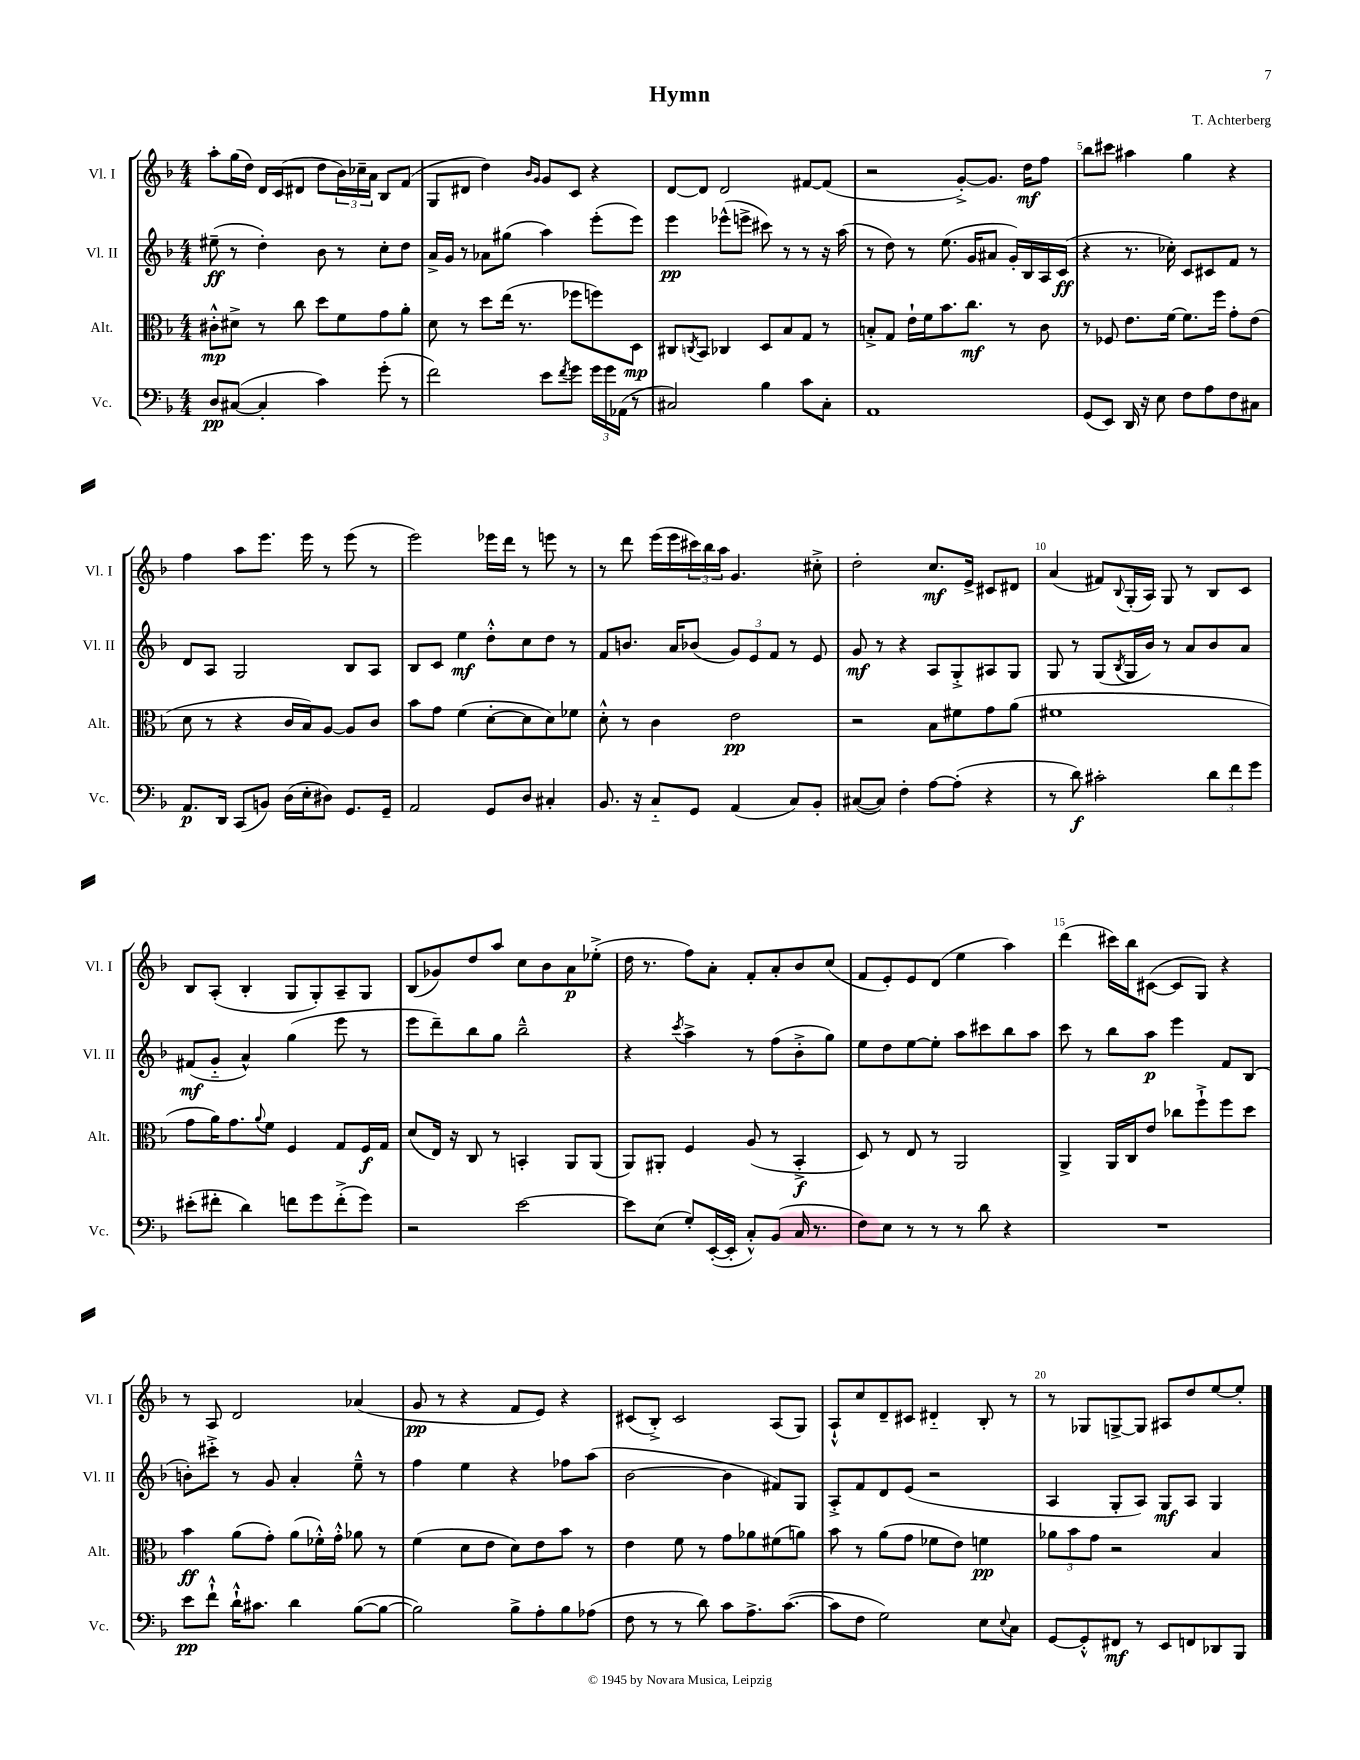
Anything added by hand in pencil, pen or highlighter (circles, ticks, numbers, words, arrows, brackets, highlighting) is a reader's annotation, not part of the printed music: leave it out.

**kern	**dynam	**kern	**dynam	**kern	**dynam	**kern	**dynam
*part4	*part4	*part3	*part3	*part2	*part2	*part1	*part1
*staff4	*staff4	*staff3	*staff3	*staff2	*staff2	*staff1	*staff1
*I"Vc.	*	*I"Alt.	*	*I"Vl. II	*	*I"Vl. I	*
*I'Vc.	*	*I'Alt.	*	*I'Vl. II	*	*I'Vl. I	*
*clefF4	*	*clefC3	*	*clefG2	*	*clefG2	*
*k[b-]	*	*k[b-]	*	*k[b-]	*	*k[b-]	*
*M4/4	*	*M4/4	*	*M4/4	*	*M4/4	*
=1	=1	=1	=1	=1	=1	=1	=1
8D/L	pp	8c#X'^^\L	mp	(8ee#X~\	ff	8aa'\L	.
([8C#X/J	.	8d#X^\J	.	8r	.	(16gg\L	.
.	.	.	.	.	.	16dd\JJ)	.
4C#'/]	.	8r	.	4dd'\)	.	16d/LL	.
.	.	.	.	.	.	(16c/J	.
.	.	8cc\	.	.	.	8d#X/J	.
4c\)	.	8dd\L	.	8b-\	.	8dd\L	.
.	.	8f\	.	8r	.	24b-\L)	.
.	.	.	.	.	.	24cc-X~\	.
.	.	.	.	.	.	24a\JJ	.
(8g'\	.	8g\	.	8cc'\L	.	8B-/L	.
8r	.	8a'\J	.	8dd\J	.	(8f/J	.
=2	=2	=2	=2	=2	=2	=2	=2
2f\)	.	8d\	.	16a^/LL	.	8G/L	.
.	.	.	.	16g/JJ	.	.	.
.	.	8r	.	8r	.	8d#X/J	.
.	.	8dd\L	.	8a-X\L	.	4dd\)	.
.	.	(16ee\Jk	.	(8gg#X\J	.	.	.
.	.	8.r	.	.	.	.	.
.	.	.	.	.	.	16qqb-/LL	.
.	.	.	.	.	.	16qqg/JJ	.
8e\L	.	.	.	4aa\)	.	8g/L	.
8qf/	.	.	.	.	.	.	.
8g\J	.	8ff-X\L	.	.	.	8c/J	.
24g\LL	.	8ffn\)	.	(8eee'\L	.	4r	.
24g\	.	.	.	.	.	.	.
(24AA-X\JJ	.	.	.	.	.	.	.
8r	.	8D\J	mp	8eee\J)	.	.	.
=3	=3	=3	=3	=3	=3	=3	=3
2C#X/)	.	8C#X/L	.	4eee\	pp	[8d/L	.
.	.	8qCn/	.	.	.	.	.
.	.	8BB-/J	.	.	.	8d/J]	.
.	.	4C-X/	.	(8eee-X^^\L	.	2d/	.
.	.	.	.	8eeen^\J	.	.	.
4B-\	.	8D/L	.	8ccc#X\)	.	.	.
.	.	8B-/	.	8r	.	.	.
8c\L	.	8G/J	.	8r	.	[8f#X/L	.
8C#'\J	.	8r	.	16r	.	(8f#/J]	.
.	.	.	.	(16aa\	.	.	.
=4	=4	=4	=4	=4	=4	=4	=4
1AA	.	8Bn'^/L	.	8r	.	2r	.
.	.	8G/J	.	8dd\)	.	.	.
.	.	16e`\LL	.	8r	.	.	.
.	.	16f\J	.	.	.	.	.
.	.	8.b-\	.	(8.ee\	.	.	.
.	.	.	.	.	.	[8g'^/L)	.
.	.	8.cc\J	mf	16g/KL	.	.	.
.	.	.	.	8a#X/J	.	8.g/J]	.
.	.	8r	.	16g'/LL)	.	.	.
.	.	.	.	16B-/	.	16dd\KL	mf
.	.	8c\	.	16A/	.	8ff\J	.
.	.	.	.	(16c/JJ	ff	.	.
=5	=5	=5	=5	=5	=5	=5	=5
(8GG/L	.	8r	.	4r	.	8bb-\L	.
8EE/J)	.	8F-X/	.	.	.	8ccc#X\J	.
16DD/	.	8.e\L	.	8.r	.	4aa#X\	.
16r	.	.	.	.	.	.	.
8E\	.	.	.	.	.	.	.
.	.	[16f\Jk	.	16cc-X'\)	.	.	.
8F\L	.	8.f\L]	.	8c/L	.	4gg\	.
8A\	.	.	.	8c#X/	.	.	.
.	.	16ff\Jk	.	.	.	.	.
8F\	.	8g'\L	.	8f/J	.	4r	.
8C#X\J	.	(8e\J	.	8r	.	.	.
!!LO:LB:g=z
=6	=6	=6	=6	=6	=6	=6	=6
8.AA/L	p	8d\	.	8d/L	.	4ff\	.
.	.	8r	.	8A/J	.	.	.
16DD/Jk	.	.	.	.	.	.	.
(8CC/L	.	4r	.	2G/	.	8aa\L	.
8BBn/J)	.	.	.	.	.	8.eee\J	.
(16D\LL	.	16c/LL	.	.	.	.	.
16E'\J	.	16B-/J)	.	.	.	16eee\	.
8D#X\J)	.	[8A/J	.	.	.	8r	.
8.GG/L	.	8A/L]	.	8B-/L	.	(8eee\	.
.	.	8c/J	.	8A/J	.	8r	.
16GG~/Jk	.	.	.	.	.	.	.
=7	=7	=7	=7	=7	=7	=7	=7
2AA/	.	8b-\L	.	8B-/L	.	2eee\)	.
.	.	8g\J	.	8c/J	.	.	.
.	.	(4f\	.	4ee\	mf	.	.
8GG/L	.	[8d'\L	.	8dd'^^\L	.	16eee-X\LL	.
.	.	.	.	.	.	16ddd\JJ	.
8D/J	.	8d\]	.	8cc\	.	8r	.
4C#X'/	.	8d\)	.	8dd\J	.	8eeen\	.
.	.	8f-X\J	.	8r	.	8r	.
=8	=8	=8	=8	=8	=8	=8	=8
8.BB-/	.	8d'^^\	.	8f/L	.	8r	.
.	.	8r	.	8.bn/J	.	8ddd\	.
16r	.	.	.	.	.	.	.
8C/L	.	4c\	.	.	.	(16eee\LL	.
.	.	.	.	16a/KL	.	16eee\	.
8GG/J	.	.	.	(8b-X/J	.	24ccc#X\)	.
.	.	.	.	.	.	24bb-\	.
.	.	.	.	.	.	24aa\JJ	.
(4AA/	.	2e\	pp	12g/L)	.	4.g/	.
.	.	.	.	12e/	.	.	.
.	.	.	.	12f/J	.	.	.
8C/L)	.	.	.	8r	.	.	.
8BB-'/J	.	.	.	8e/	.	8cc#X'^\	.
=9	=9	=9	=9	=9	=9	=9	=9
([8C#X/L	.	2r	.	8g/	mf	2dd'\	.
8C#/J])	.	.	.	8r	.	.	.
4F'\	.	.	.	4r	.	.	.
[8A\L	.	8B-\L	.	8A/L	.	8.cc/L	mf
(8A'\J]	.	8f#X\	.	8G'^/	.	.	.
.	.	.	.	.	.	16e^/Jk	.
4r	.	8g\	.	8A#X/	.	8c#X/L	.
.	.	(8a\J	.	8G/J	.	8d#X/J	.
=10	=10	=10	=10	=10	=10	=10	=10
8r	.	1f#X	.	8G/	.	(4a/	.
8d\)	f	.	.	8r	.	.	.
2c#X'\	.	.	.	(8G/L	.	8f#X/L)	.
.	.	.	.	8qB-/	.	8qqB-/	.
.	.	.	.	16G/L	.	(16G'/L	.
.	.	.	.	16b-/JJ)	.	16A/JJ)	.
.	.	.	.	8r	.	8G/	.
.	.	.	.	8a/L	.	8r	.
12d\L	.	.	.	8b-/	.	8B-/L	.
12f\	.	.	.	.	.	.	.
.	.	.	.	8a/J	.	8c/J	.
12g\J	.	.	.	.	.	.	.
!!LO:LB:g=z
=11	=11	=11	=11	=11	=11	=11	=11
(8e#X'\L	.	8g\L	.	(8f#X/L	mf	8B-/L	.
8f#X'\J	.	16a\K)	.	8g/J	.	(8A'/J	.
.	.	8.g\	.	.	.	.	.
4d\)	.	.	.	4a^^/)	.	4B-'/	.
.	.	8qqa/	.	.	.	.	.
.	.	8f\J	.	.	.	.	.
8fn\L	.	4F/	.	(4gg\	.	8G/L	.
8g\	.	.	.	.	.	8G'/)	.
(8f'^\	.	8G/L	.	8eee\	.	8A~/	.
8g\J)	.	16F/L	f	8r	.	8G/J	.
.	.	16G/JJ	.	.	.	.	.
=12	=12	=12	=12	=12	=12	=12	=12
2r	.	(8d/L	.	8eee\L	.	(8B-/L	.
.	.	16E/Jk)	.	8ddd~\)	.	8g-X/)	.
.	.	16r	.	.	.	.	.
.	.	8C/	.	8bb-\	.	8dd/	.
.	.	8r	.	8gg\J	.	8aa/J	.
[2e\	.	4BBn'/	.	2bb-~^^\	.	8cc\L	.
.	.	.	.	.	.	8b-\	.
.	.	8AA/L	.	.	.	8a\	p
.	.	(8AA/J	.	.	.	(8ee-X'^\J	.
=13	=13	=13	=13	=13	=13	=13	=13
8e\L]	.	8AA/L)	.	4r	.	16dd\	.
.	.	.	.	.	.	8.r	.
(8E\J	.	8AA#X'/J	.	.	.	.	.
.	.	.	.	8qccc/	.	.	.
8G'/L)	.	4F/	.	4aa^\	.	8ff\L)	.
([16EE'/L	.	.	.	.	.	8a'\J	.
16EE'/JJ]	.	.	.	.	.	.	.
8C'^^/L)	.	(8A/	.	8r	.	8f'/L	.
(8BB-/J	.	8r	.	(8ff\L	.	8a'/	.
16C/	.	4BB-'^/	f	8b-'^\	.	8b-/	.
8.r	.	.	.	.	.	.	.
.	.	.	.	8gg\J)	.	(8cc/J	.
=14	=14	=14	=14	=14	=14	=14	=14
8F\L)	.	8D/)	.	8ee\L	.	8f/L	.
8E\J	.	8r	.	8dd\	.	8e'/)	.
8r	.	8E/	.	[8ee\	.	8e/	.
8r	.	8r	.	8ee'\J]	.	(8d/J	.
8r	.	2AA/	.	8aa\L	.	4ee\	.
8d\	.	.	.	8ccc#X\	.	.	.
4r	.	.	.	8bb-\	.	4aa\)	.
.	.	.	.	8aa\J	.	.	.
=15	=15	=15	=15	=15	=15	=15	=15
1r	.	4AA^/	.	8ccc\	.	(4ddd\	.
.	.	.	.	8r	.	.	.
.	.	16AA/LL	.	8bb-\L	.	16ccc#X\LL)	.
.	.	16C/J	.	.	.	16bb-\J	.
.	.	8e/J	.	8aa\J	p	([8c#X\J	.
.	.	8cc-X\L	.	4eee\	.	8c#/L]	.
.	.	8ff`^\	.	.	.	8G/J)	.
.	.	8ff\	.	8f/L	.	4r	.
.	.	8dd\J	.	(8B-/J	.	.	.
!!LO:LB:g=z
=16	=16	=16	=16	=16	=16	=16	=16
8e\L	pp	4b-\	ff	8bn'\L)	.	8r	.
8f`^^\J	.	.	.	8ccc#X'^\J	.	8A/	.
16d`^^\KL	.	(8a\L	.	8r	.	2d/	.
8.c#X\J	.	.	.	.	.	.	.
.	.	8g'\J)	.	8g/	.	.	.
4d\	.	(8a\L	.	4a'/	.	.	.
.	.	16f-X'^^\L)	.	.	.	.	.
.	.	16g'^^\JJ	.	.	.	.	.
([8B-\L	.	8a-X\	.	8ee~^^\	.	(4a-X/	.
8B-\J_	.	8r	.	8r	.	.	.
=17	=17	=17	=17	=17	=17	=17	=17
2B-\])	.	(4f\	.	4ff\	.	8g/	pp
.	.	.	.	.	.	8r	.
.	.	8d\L	.	4ee\	.	4r	.
.	.	8e\J	.	.	.	.	.
8B-^\L	.	8d\L)	.	4r	.	8f/L	.
8A'\	.	8e\	.	.	.	8e/J)	.
8B-\	.	8b-\J	.	8ff-X\L	.	4r	.
(8A-X\J	.	8r	.	(8aa\J	.	.	.
=18	=18	=18	=18	=18	=18	=18	=18
8F\	.	4e\	.	[2b-\	.	(8c#X/L	.
8r	.	.	.	.	.	8B-'^/J)	.
8r	.	8f\	.	.	.	2c#/	.
8d\)	.	8r	.	.	.	.	.
8c\L	.	8g\L	.	4b-\]	.	.	.
8.A^\	.	8a-X\	.	.	.	.	.
.	.	(8f#X\	.	8f#X/L)	.	(8A/L	.
([8.c\J	.	.	.	.	.	.	.
.	.	8an\J)	.	8G/J	.	8G/J)	.
=19	=19	=19	=19	=19	=19	=19	=19
8c\L]	.	8b-\	.	8A'^/L	.	8A`^^/L	.
8F\J	.	8r	.	8f/	.	8cc/	.
2G\)	.	(8a\L	.	8d/	.	8d~/	.
.	.	8g\J	.	(8e/J	.	8c#X/J	.
.	.	8f-X\L	.	2r	.	4d#X/	.
.	.	8e\J)	.	.	.	.	.
8E\L	.	4fn\	pp	.	.	8B-'/	.
8qqE/	.	.	.	.	.	.	.
8C\J	.	.	.	.	.	8r	.
=20	=20	=20	=20	=20	=20	=20	=20
[8GG/L	.	12a-X\L	.	4A/	.	8r	.
.	.	12b-\	.	.	.	.	.
8GG'^^/]	.	.	.	.	.	8G-X/L	.
.	.	12g\J	.	.	.	.	.
8FF#X/J	mf	2r	.	8G'/L	.	[8Gn^/	.
8r	.	.	.	8A/J)	.	8G/J]	.
8EE/L	.	.	.	8G/L	mf	8A#X/L	.
8FFn/	.	.	.	8A/J	.	8dd/	.
8DD-X/	.	4B-/	.	4G/	.	[8ee/	.
8BBB-/J	.	.	.	.	.	8ee'/J]	.
==	==	==	==	==	==	==	==
*-	*-	*-	*-	*-	*-	*-	*-
